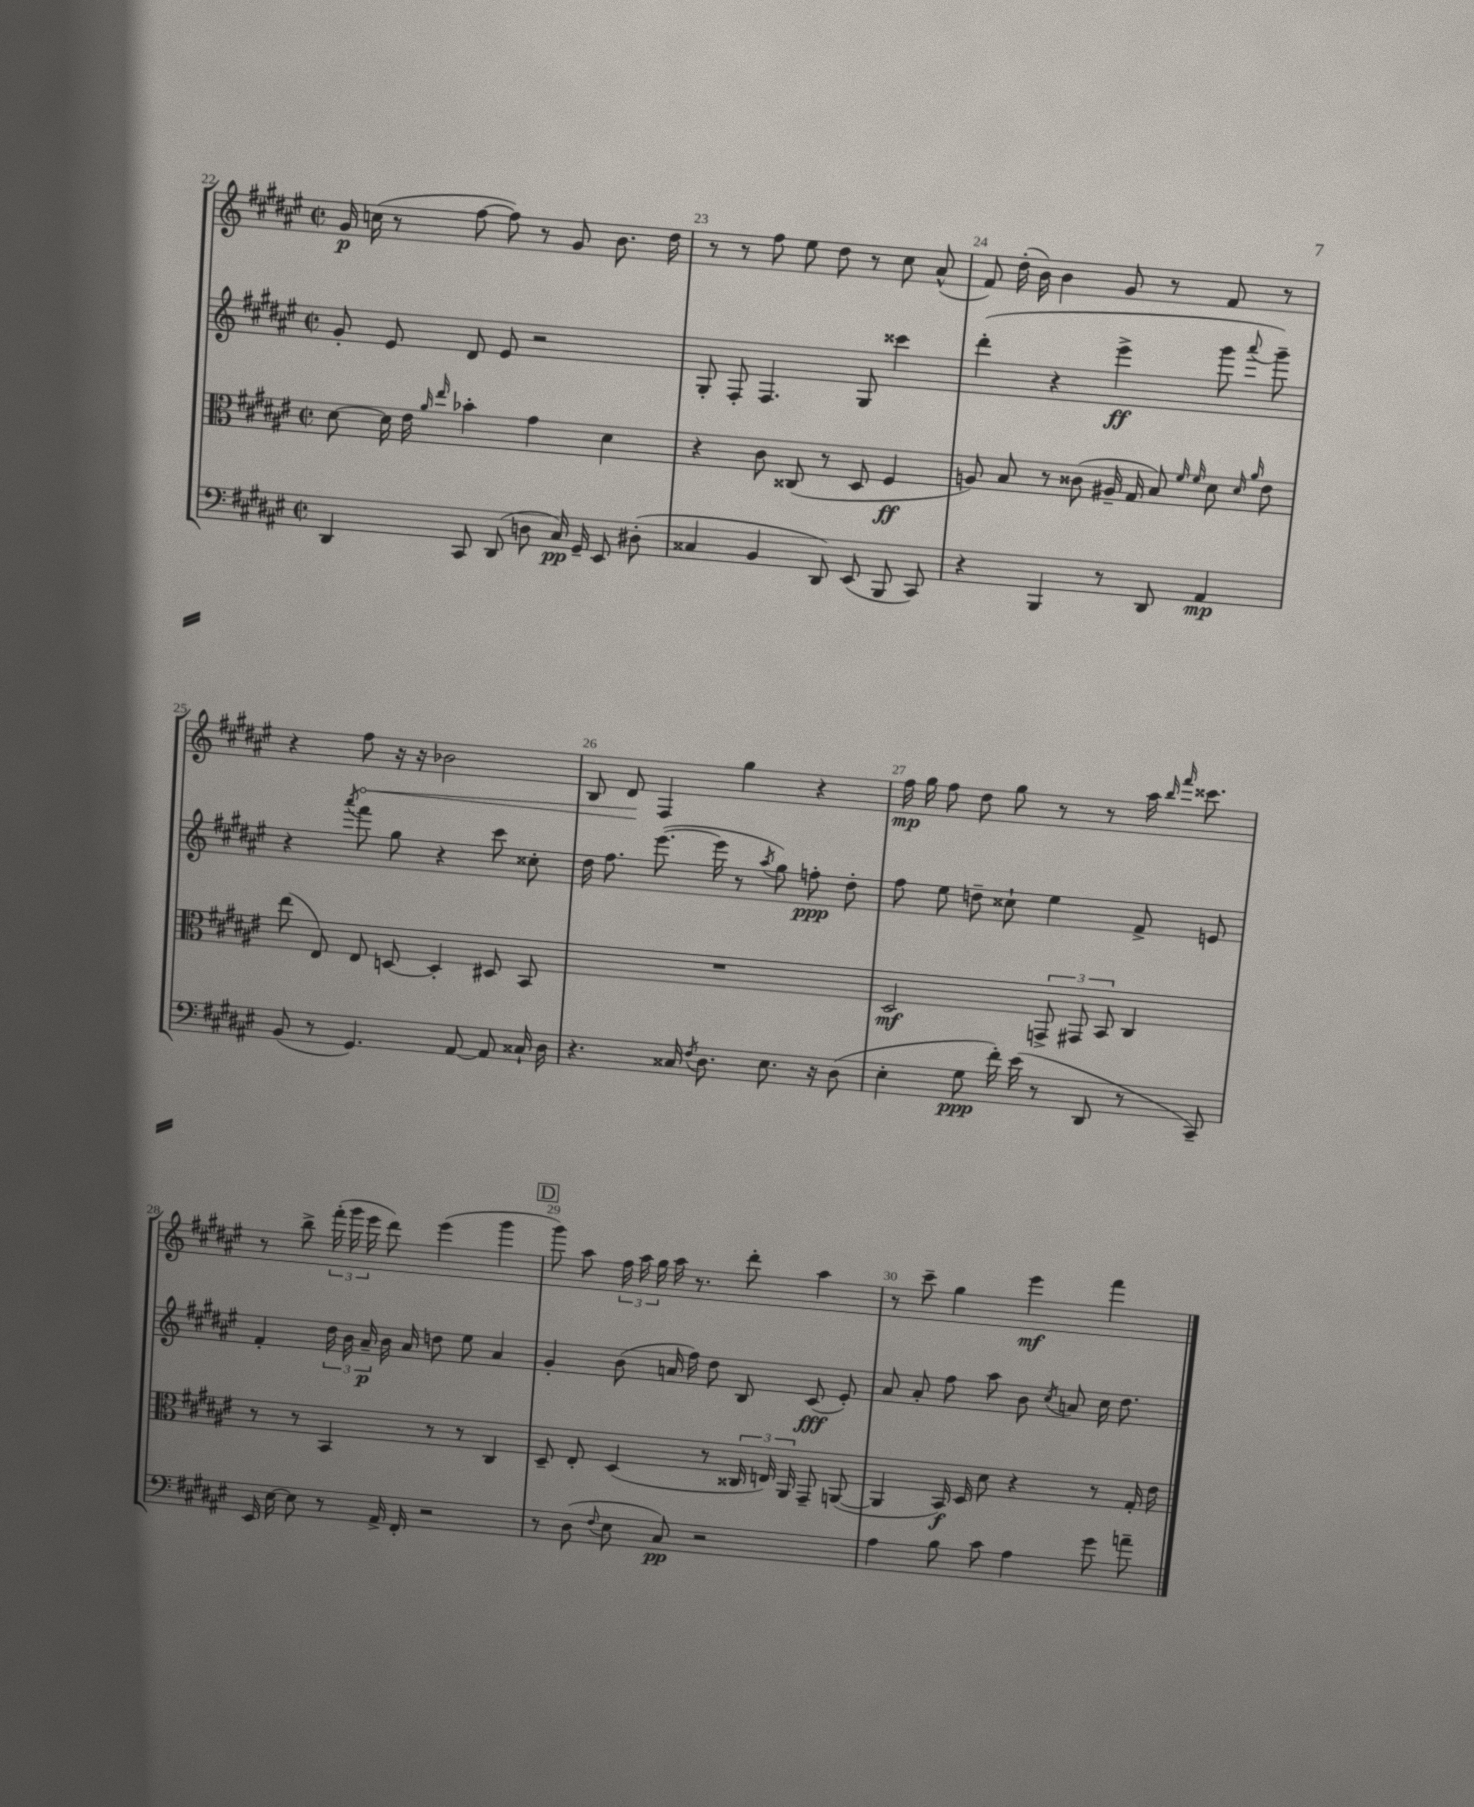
<<
\new StaffGroup <<
\new Staff = "s0" {
    \clef treble \key fis \major \defaultTimeSignature \time 2/2
    \autoBeamOff gis'16\p c''16( r8 fis''8~ fis''8) r8 gis'8 b'8. dis''16 |
    r8 r8 fis''8 eis''8 dis''8 r8 cis''8 ais'8-^( |
    fis'8) dis''16-.( b'16) b'4 gis'8 r8 fis'8 r8 |
    r4 \once \override Hairpin.circled-tip = ##t fis''8\< r16 r16 bes'2 |
    b8 dis'8\! fis4 gis''4 r4 |
    fis''16\mp gis''16 fis''8 dis''8 gis''8 r8 r8 ais''16 \grace { b''16 fis'''16 } cisis'''8. |
    r8 b''8-> \tuplet 3/2 { fis'''16-.( gis'''16 eis'''16 } dis'''8) eis'''4( gis'''4 |
    \mark \markup { \box "D" } gis'''8) ais''8 \tuplet 3/2 { fis''16 ais''16 gis''16 } ais''16 r8. dis'''8-. ais''4 |
    r8 cis'''8-- gis''4 eis'''4\mf fis'''4 \bar "|." |
}
\new Staff = "s1" {
    \clef treble \key fis \major \defaultTimeSignature \time 2/2
    \autoBeamOff gis'8-. eis'8 dis'8 eis'8 r2 |
    gis8-. fis8-. fis4. gis8 cisis'''4 |
    dis'''4-.( r4 eis'''4->\ff gis'''8 \appoggiatura { ais'''8 } gis'''8--) |
    r4 \acciaccatura { ais'''8 } fis'''8 gis''8 r4 cis'''8 cisis''8-. |
    dis''16 fis''8. eis'''8.~( eis'''16 r8 \acciaccatura { ais''8 } gis''8) f''8-.\ppp dis''8-. |
    fis''8 eis''8 d''8-- cisis''8-! eis''4 fis'8-> e'8 |
    fis'4-. \tuplet 3/2 { dis''16 b'16 ais'16--\p } b'16 ais'16 d''8 eis''8 ais'4 |
    \mark \markup { \box "D" } gis'4-. b'8( a'16 fis''16) dis''8 b8 cis'8\fff( eis'8-.) |
    ais'8 ais'8-. fis''8 ais''8 b'8 \acciaccatura { cis''8 } a'8 cis''16 dis''8. \bar "|." |
}
\new Staff = "s2" {
    \clef alto \key fis \major \defaultTimeSignature \time 2/2
    \autoBeamOff dis'8~ dis'16 eis'16 \grace { ais'16 eis''16 } bes'4-. gis'4 dis'4 |
    r4 cis'8 cisis8( r8 dis8 fis4\ff |
    a8) b8 r8 cisis'8( ais16-- gis16 b8) \grace { fis'16 fis'16 } dis'8 \grace { dis'16 ais'16 } eis'8 |
    eis''8( eis8) eis8 d8~ d4-. dis8 b,8 |
    R1 |
    dis2\mf \tuplet 3/2 { g,8-> gis,8 b,8 } cis4 |
    r8 r8 b,4 r8 r8 cis4 |
    \mark \markup { \box "D" } dis8-- eis8-. dis4( r8 \tuplet 3/2 { cisis16 e16) ais,16 } gis,8-- a,8~( |
    a,4 b,16\f) dis16 dis'8 r4 r8 gis16-. eis'16 \bar "|." |
}
\new Staff = "s3" {
    \clef bass \key fis \major \defaultTimeSignature \time 2/2
    \autoBeamOff dis,4 cis,8 dis,8( d8 cis16\pp) gis,16-- eis,8 dis8-.( |
    cisis4 b,4 dis,8) eis,8( b,,8 cis,8) |
    r4 b,,4 r8 dis,8 ais,4\mp |
    b,8( r8 gis,4.) ais,8~ ais,8 cisis16-! dis16 |
    r4. cisis16 \acciaccatura { fis8 } dis8. eis8. r16 dis8( |
    eis4-. gis8\ppp fis'16-.) eis'16( r8 dis,8 r8 cis,8--) |
    eis,16 eis16~ eis8 r8 ais,16-> fis,16-. r2 |
    \mark \markup { \box "D" } r8 dis8( \appoggiatura { fis8 } eis8 cis8\pp) r2 |
    ais4 b8 cis'8 ais4 gis'8 a'8-- \bar "|." |
}
>>
>>
\layout { \context { \Score currentBarNumber = #22 \override BarNumber.break-visibility = ##(#f #t #t) barNumberVisibility = #all-bar-numbers-visible } }
